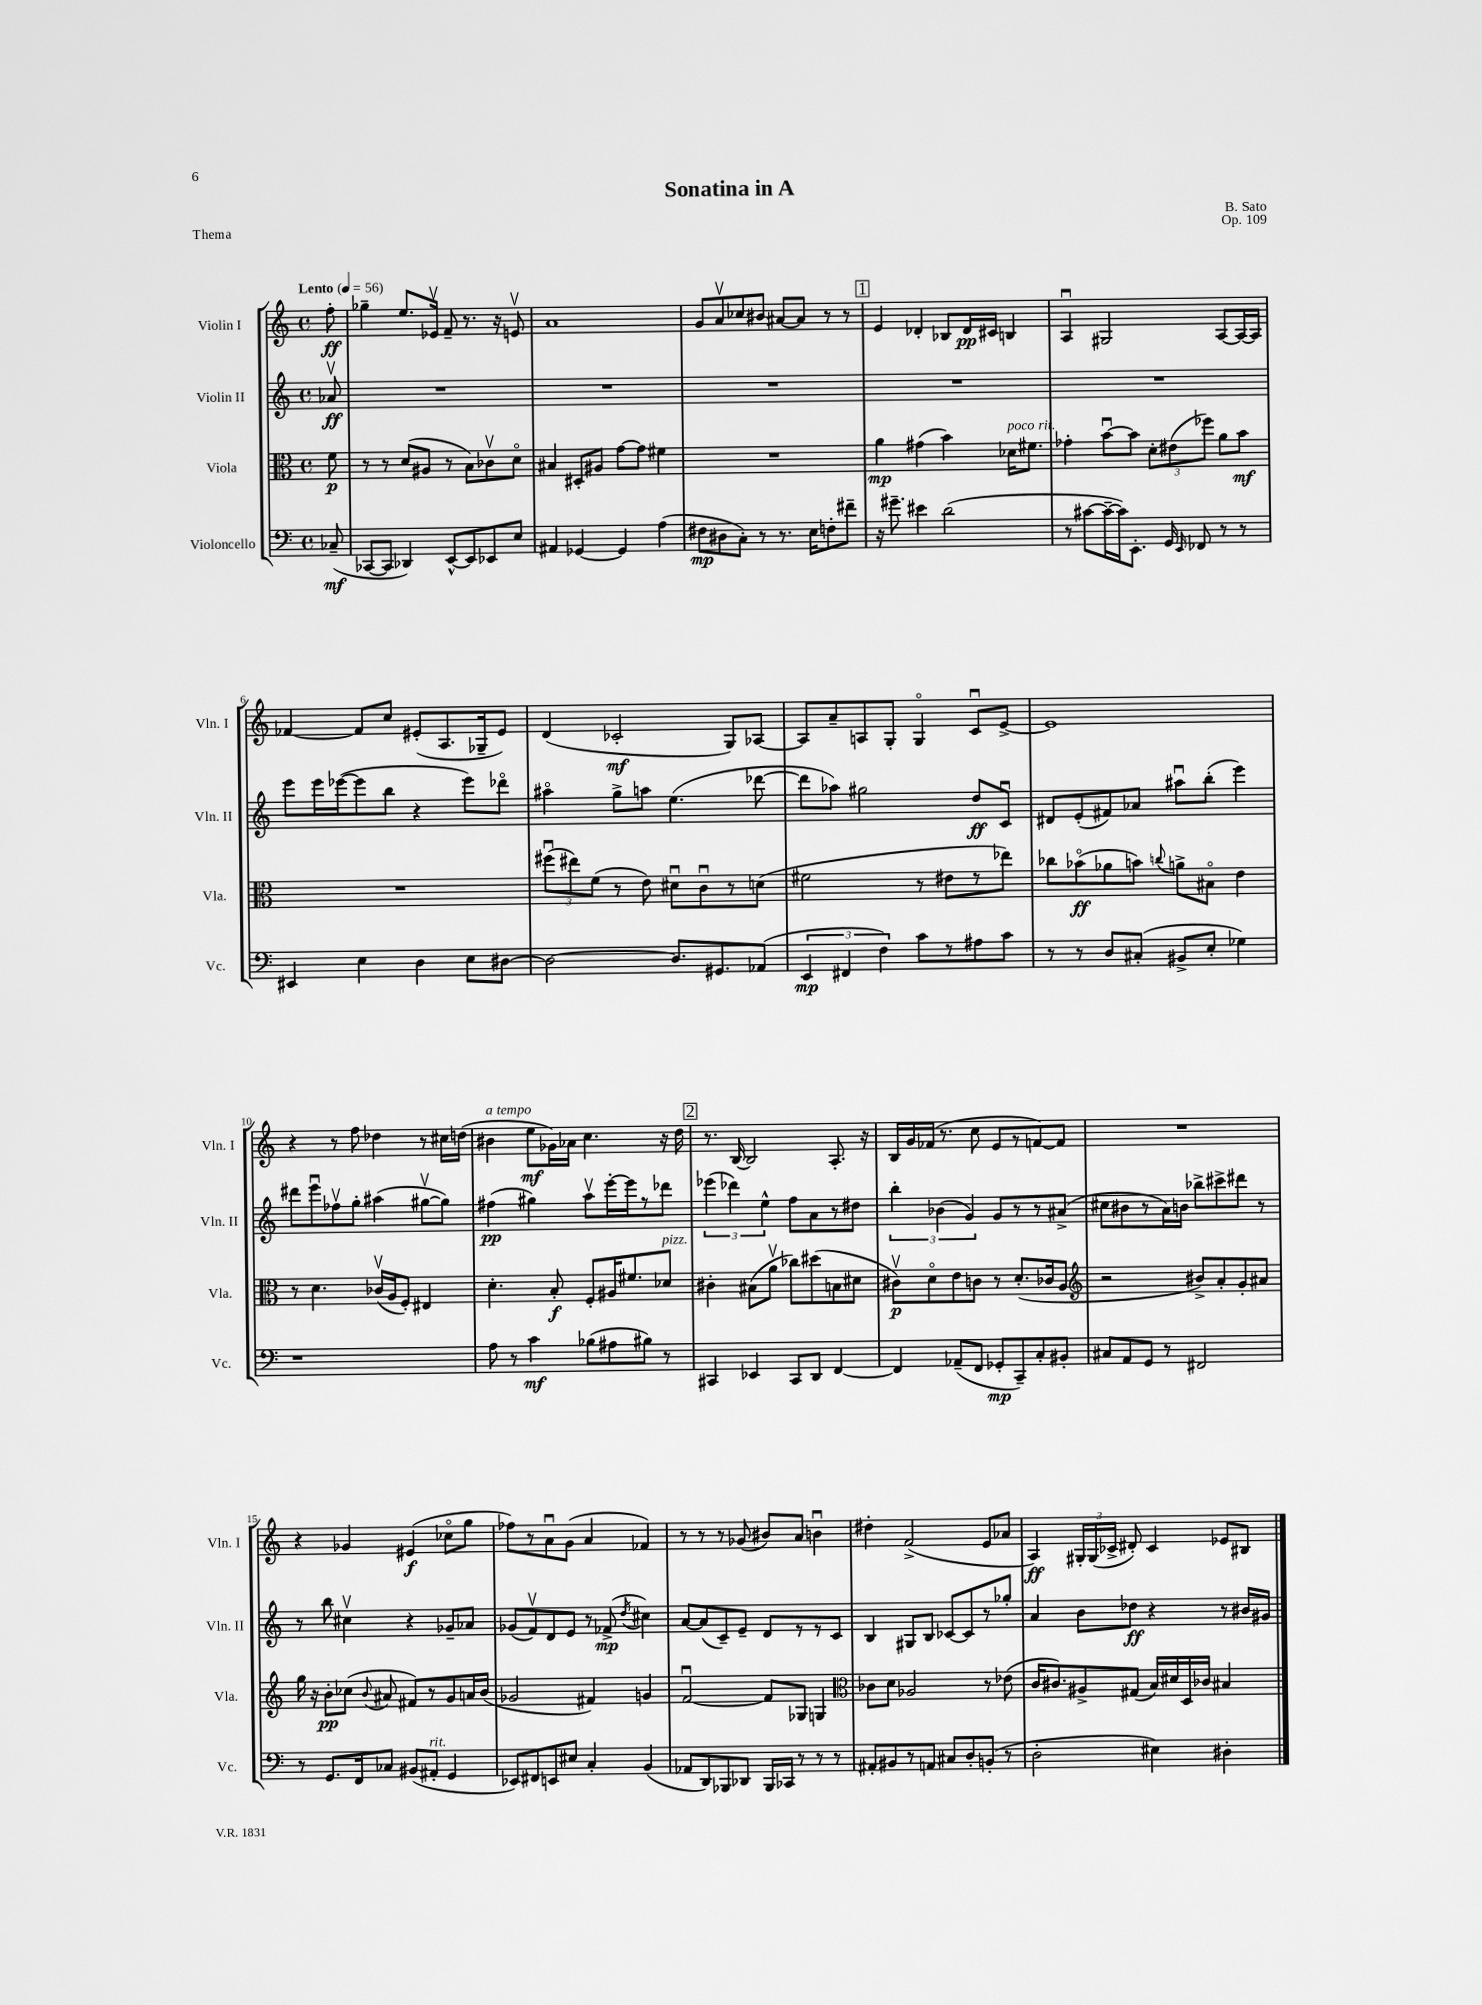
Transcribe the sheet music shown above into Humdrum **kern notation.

**kern	**kern	**kern	**kern
*staff4	*staff3	*staff2	*staff1
*clefF4	*clefC3	*clefG2	*clefG2
*k[]	*k[]	*k[]	*k[]
*M4/4	*M4/4	*M4/4	*M4/4
*met(c)	*met(c)	*met(c)	*met(c)
*MM56	*MM56	*MM56	*MM56
(8C-~	8f	8a-v	8ff'
=	=	=	=
[8CC-	8r	1r	4gg-~
8CC-]	8r	.	.
4DD-)	(8d	.	8.ee
.	8A#	.	.
.	.	.	16e-v
[8EE^^	8r	.	8f~
8EE]	8B)	.	8.r
8EE-	8c-v	.	.
.	.	.	16r
8E	8do	.	8ev
=	=	=	=
4AA#	4B#	1r	1a
[4GG-	8D#'	.	.
.	8A#	.	.
4GG-]	[8g	.	.
.	8g]	.	.
(4A	4f#	.	.
=	=	=	=
8F#	1r	1r	8g
8D#	.	.	8av
8C')	.	.	8cc-
8r	.	.	8b#
8.r	.	.	[8a#
.	.	.	8a#]
16E	.	.	.
8F'	.	.	8r
8f#~	.	.	8r
=	=	=	=
16r	4a	1r	4e
8.g#~	.	.	.
4e#	(4g#	.	4d-'
(2d	4b)	.	8B-
.	.	.	16d-
.	.	.	16c#
.	16d-	.	4B
.	8.f#	.	.
=	=	=	=
8r	4g-'	1r	4Au
[8c#	.	.	.
16c#~_	[8bu	.	2G#
16c#])	.	.	.
8.EE'	8b]	.	.
.	12d'	.	.
16GG	.	.	.
.	(12e#	.	.
16qqEE	.	.	.
8FF-	.	.	.
.	12ff-)	.	.
8r	8a	.	[8A
8r	8b	.	16A_
.	.	.	16A]
=	=	=	=
4EE#	1r	8eee	[4f-
.	.	16eee	.
.	.	([16eee-	.
4E	.	8eee-]	8f-]
.	.	8bb	8cc
4D	.	4r	(8e#'
.	.	.	8.A
8E	.	8eee-)	.
.	.	.	16G-~
[8D#	.	8ddd-o	8e#)
=	=	=	=
2D#_	(12ff#u	4aa#o	(4d
.	12ee#)	.	.
.	(12f	.	.
.	8r	8gg^	2c-'
.	8e)	8aa	.
8.D#]	8d#u	(4.ee	.
.	8cu	.	.
8.GG#	.	.	.
.	8r	.	8G)
(8AA-	(8d	[8ddd-	[8A-
=	=	=	=
6EE	2f#	8ddd-]	8A-]
.	.	8aa-)	8a~
6FF#	.	.	.
.	.	2gg#	8A
6F)	.	.	.
.	.	.	8G'
8c	8r	.	4Go
8r	8e#	.	.
8A#	8r	8dd	8cu
8c	8ee-)	8cu	[8e^
=	=	=	=
8r	8cc-	8d#	1e]
8r	(8b-o	(8e'	.
8D	8a-	8f#)	.
(8C#'	8b)	8a-	.
.	8qqcc	.	.
8BB#^	8a^	8aa#u	.
8E'	8B#o	(8bb'	.
4G-)	4e	4eee)	.
=	=	=	=
1r	8r	8ddd#	4r
.	4.d	8eeeu	.
.	.	8ff-v	8r
.	.	8gg'	8ff
.	(16c-v	(4aa#	4dd-
.	16A	.	.
.	8F')	.	.
.	4E#	[8gg#v	8r
.	.	8gg#])	16cc#
.	.	.	(16dd
=	=	=	=
8A	4.d'	(4ff#	4b#
8r	.	.	.
4c	.	4gg#)	8ee
.	8B'	.	16g-)
.	.	.	16a-
(8B-	8F'	8aav	4.cc
8A#	16A#	[16eee'	.
.	8.f#	16eee]	.
8B#)	.	8r	.
8r	8d-	8ddd-	16r
.	.	.	16dd
=	=	=	=
4CC#	4c#'	(6eee-	8.r
.	.	6ddd-)	.
.	.	.	[16B
4EE-	(8B#	.	2B]
.	.	6ee^^	.
.	8av	.	.
8CC#	8cc-)	8ff	.
8DD	(8dd#	8a	.
[4FF	8B	8r	8.A'
.	8d#	8dd#	.
.	.	.	16r
=	=	=	=
4FF]	8c#v)	6bb'	16B
.	.	.	16g
.	8do	.	(16f-
.	.	(6b-	.
.	.	.	8.r
(8AA-~	8e	.	.
.	.	6g)	.
8FF	8c	.	8cc
8GG-'	8r	8g	8e
8CC~)	(8.d'	8r	8r
8C'	.	8r	[8f)
.	16c-	.	.
8BB#'	8A	(8a#^	8f]
=	=	=	=
*	*clefG2	*	*
8C#	2r	8cc#	1r
8AA	.	8b#	.
8GG	.	8r	.
8r	.	16a)	.
.	.	16b	.
2FF#	8b#^)	8bb-^	.
.	8a'	8ccc#^	.
.	8g'	8ddd#	.
.	8a#	8r	.
=	=	=	=
8r	16gg	8r	4r
.	16r	.	.
8.GG	8b'	8bb	.
.	(8cc-	4cc#v	4g-
16FF	.	.	.
.	8qqb	.	.
8C-	8a#	.	.
(8BB#	8f#)	4r	(4e#
8AA#'	8r	.	.
4GG	8g	8g-~	8cc-o
.	16a	8a-	8gg
.	(16b	.	.
=	=	=	=
8EE-)	2g-	(8g-	8ff-)
8FF#	.	8fv)	8r
8EE	.	8d	8au
8E#	.	8e	(8g
4C'	4f#)	8r	4a
.	.	(8f-^	.
.	.	8qdd	.
(4BB	4g	4cc#)	4f-)
=	=	=	=
8AA-	[2fu	[8a	8r
8DD)	.	(8a]	8r
8BBB-	.	8c~)	8r
8DD-	.	8e~	(8g-
16BBB-	8f]	8d	8b#)
16CC-	.	.	.
8r	8G-	8r	8a
8r	4G	8r	4bu
8r	.	8c	.
=	=	=	=
*	*clefC3	*	*
8AA#'	8c-	4B	4dd#'
8BB#	8d	.	.
8r	2A-	8G#	(2f^
8AA	.	8B	.
8C#	.	[8c-	.
8D'	.	8c-]	.
(8BB'	8r	8r	8e
8r	(8e-	8gg-'	8a-
=	=	=	=
2D'	16c	4a	4A)
.	8.c#)	.	.
.	8A#^	8b	24G#'
.	.	.	(24G#
.	.	.	24c-^
.	(8G#	8dd-	8d#')
4E#)	16B)	4r	4c-
.	16d#	.	.
.	16D	.	.
.	16c-	.	.
4D#'	4B#	8r	8e-
.	.	16b#	8B#
.	.	16g#	.
==	==	==	==
*-	*-	*-	*-
